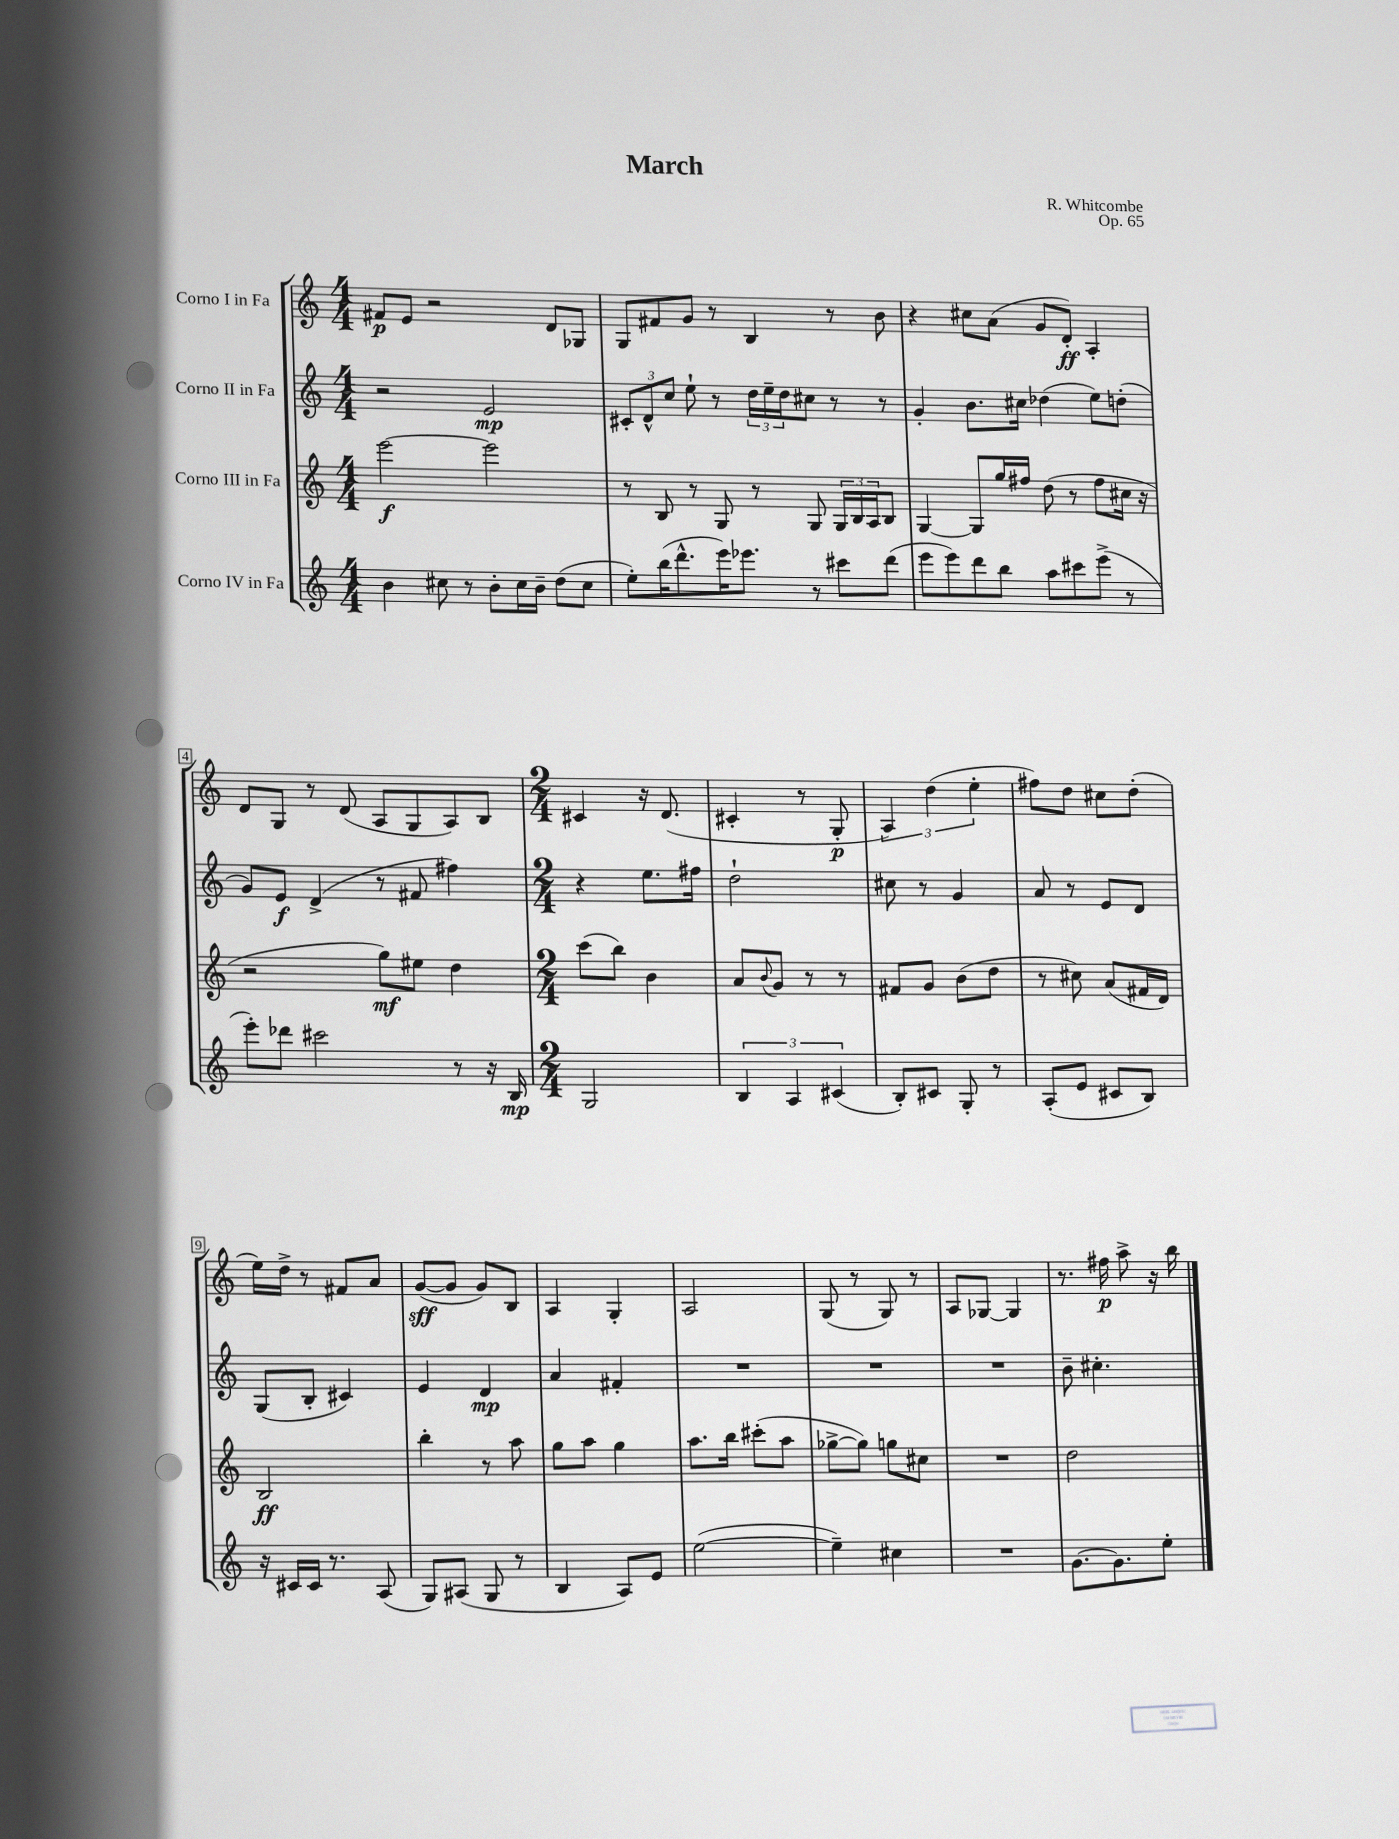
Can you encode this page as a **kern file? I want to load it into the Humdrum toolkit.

**kern	**kern	**kern	**kern
*staff4	*staff3	*staff2	*staff1
*clefG2	*clefG2	*clefG2	*clefG2
*k[]	*k[]	*k[]	*k[]
*M4/4	*M4/4	*M4/4	*M4/4
4b	[2eee	2r	8f#
.	.	.	8e
8cc#	.	.	2r
8r	.	.	.
8b'	2eee]	2e	.
16cc#	.	.	.
16b~	.	.	.
(8dd	.	.	8d
8cc#	.	.	8G-
=	=	=	=
8ee')	8r	12c#'	8G
.	.	12d^^	.
(16bb	8B	.	8f#
.	.	12cc	.
8.ddd^^	.	.	.
.	8r	8ee`	8g
16eee)	8G	8r	8r
8.eee-	.	.	.
.	8r	24dd	4B
.	.	24ee~	.
.	.	24dd	.
8r	8G	8cc#	.
8ccc#	24G	8r	8r
.	24B	.	.
.	24A	.	.
(8ddd	8B	8r	8b
=	=	=	=
8eee	[4G	4g'	4r
8eee)	.	.	.
8ddd	8G]	8.b	8cc#
8bb	16gg	.	(8a
.	16ff#	16cc#	.
8aa	(8dd	(4dd-	8g
8ccc#	8r	.	8d')
(8eee^	8ff#	8ee)	4A'
8r	16cc#	(8dd'	.
.	16r	.	.
=	=	=	=
8eee')	2r	8g)	8d
8ddd-	.	8e	8G
2ccc#	.	(4d^	8r
.	.	.	(8d
.	8gg)	8r	8A
.	8ee#	8f#	8G
8r	4dd	4ff#)	8A)
16r	.	.	8B
16B	.	.	.
=	=	=	=
*M2/4	*M2/4	*M2/4	*M2/4
2G	(8ccc	4r	4c#
.	8bb)	.	.
.	4b	8.ee	16r
.	.	.	(8.d
.	.	16ff#	.
=	=	=	=
6B	8a	2dd`	4c#'
.	8qqb	.	.
.	8g	.	.
6A	.	.	.
.	8r	.	8r
(6c#	.	.	.
.	8r	.	8G'
=	=	=	=
8B')	8f#	8cc#	6A)
8c#	8g	8r	.
.	.	.	(6dd
8G'	(8b	4g	.
.	.	.	6ee'
8r	8dd	.	.
=	=	=	=
(8A'	8r	8a	8ff#)
8e	8cc#)	8r	8dd
8c#	(8a	8e	8cc#
8B)	16f#	8d	(8dd'
.	16d)	.	.
=	=	=	=
16r	2B	(8G	16ee)
16c#	.	.	16dd^
16c#	.	8B'	8r
8.r	.	.	.
.	.	4c#)	8f#
(8A	.	.	8a
=	=	=	=
8G)	4bb'	4e	([8g
(8A#	.	.	8g]
8G	8r	4d	8g)
8r	8aa	.	8B
=	=	=	=
4B	8gg	4a	4A
.	8aa	.	.
8A)	4gg	4f#'	4G'
8e	.	.	.
=	=	=	=
([2ee	8.aa	2r	2A
.	16bb	.	.
.	(8ccc#'	.	.
.	8aa	.	.
=	=	=	=
4ee~])	[8gg-^	2r	(8G
.	8gg-])	.	8r
4cc#	8gg	.	8G)
.	8cc#	.	8r
=	=	=	=
2r	2r	2r	8A
.	.	.	[8G-
.	.	.	4G-]
=	=	=	=
[8.g	2dd	8b~	8.r
.	.	4.cc#'	.
8.g]	.	.	16ff#
.	.	.	8aa^
8ee'	.	.	16r
.	.	.	16bb
==	==	==	==
*-	*-	*-	*-
